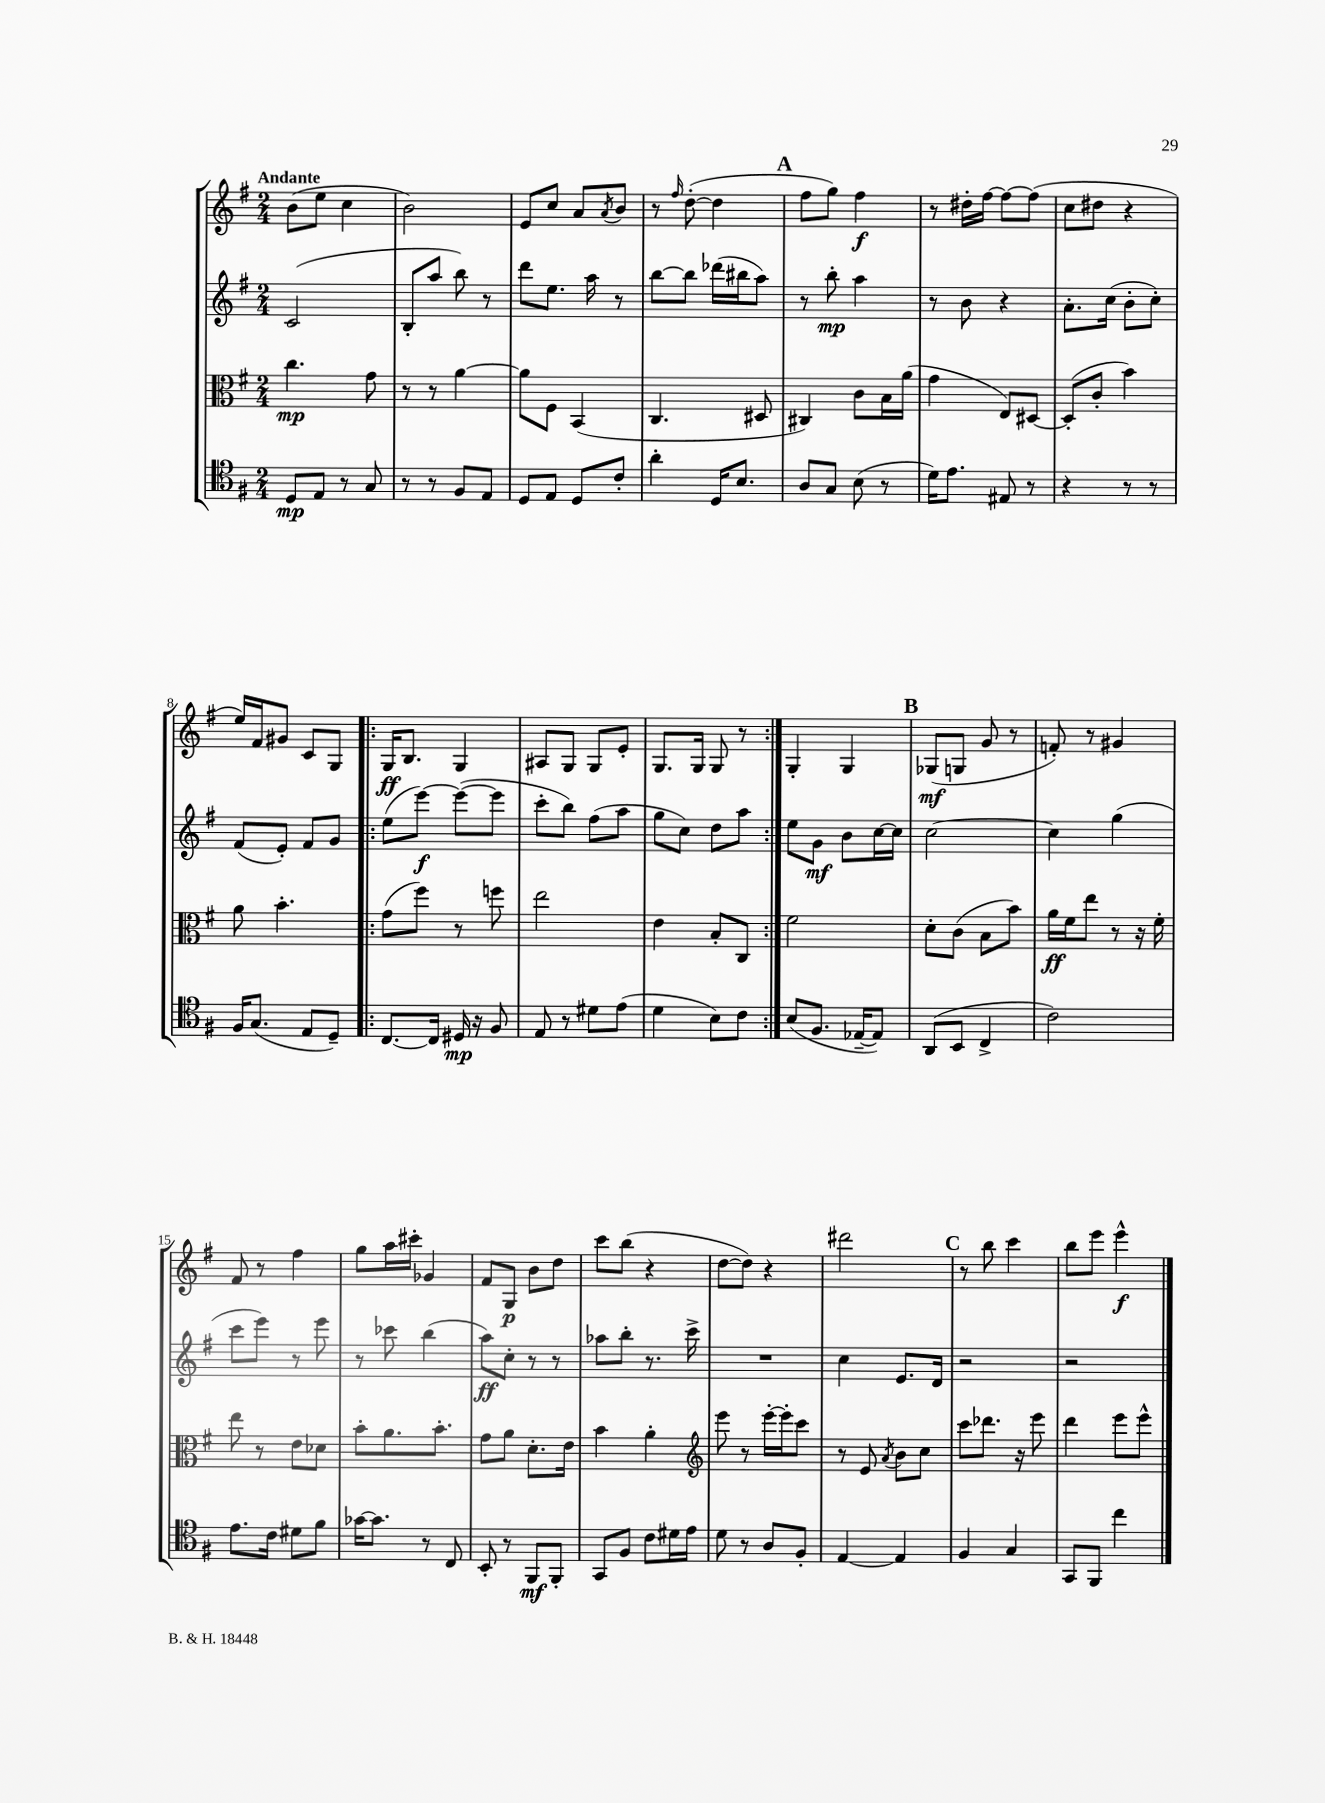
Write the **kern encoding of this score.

**kern	**dynam	**kern	**dynam	**kern	**dynam	**kern	**dynam
*part4	*part4	*part3	*part3	*part2	*part2	*part1	*part1
*staff4	*staff4	*staff3	*staff3	*staff2	*staff2	*staff1	*staff1
*clefC4	*	*clefC3	*	*clefG2	*	*clefG2	*
*k[f#]	*	*k[f#]	*	*k[f#]	*	*k[f#]	*
*M2/4	*	*M2/4	*	*M2/4	*	*M2/4	*
=1	=1	=1	=1	=1	=1	=1	=1
!	!	!	!	!	!	!LO:TX:a:B:t=Andante	!
8D/L	mp	4.cc\	mp	(2c/	.	(8b\L	.
8E/J	.	.	.	.	.	8ee\J	.
8r	.	.	.	.	.	4cc\	.
8G/	.	8g\	.	.	.	.	.
=2	=2	=2	=2	=2	=2	=2	=2
8r	.	8r	.	8B'/L	.	2b\)	.
8r	.	8r	.	8aa/J	.	.	.
8F#/L	.	[4a\	.	8bb\)	.	.	.
8E/J	.	.	.	8r	.	.	.
=3	=3	=3	=3	=3	=3	=3	=3
8D/L	.	8a\L]	.	8ddd\L	.	8e/L	.
8E/J	.	8F#\J	.	8.ee\J	.	8cc/J	.
8D/L	.	(4BB/	.	.	.	8a/L	.
.	.	.	.	16aa\	.	.	.
.	.	.	.	.	.	8qa/	.
8c'/J	.	.	.	8r	.	8b/J	.
=4	=4	=4	=4	=4	=4	=4	=4
4a'\	.	4.C/	.	[8bb\L	.	8r	.
.	.	.	.	.	.	16qqff#/	.
.	.	.	.	8bb\J]	.	([8dd'\	.
16D/KL	.	.	.	(16ddd-X\LL	.	4dd\]	.
8.B/J	.	.	.	16bb#X\J	.	.	.
.	.	8D#X/	.	8aa\J)	.	.	.
!!LO:REH:place=s1:t=A
=5	=5	=5	=5	=5	=5	=5	=5
8A/L	.	4C#X/)	.	8r	.	8ff#\L	.
8G/J	.	.	.	8bb'\	mp	8gg\J)	.
(8B\	.	8c\L	.	4aa\	.	4ff#\	f
8r	.	16B\L	.	.	.	.	.
.	.	(16a\JJ	.	.	.	.	.
=6	=6	=6	=6	=6	=6	=6	=6
16d\KL)	.	4g\	.	8r	.	8r	.
8.e\J	.	.	.	.	.	.	.
.	.	.	.	8b\	.	16dd#X'\LL	.
.	.	.	.	.	.	[16ff#\JJ	.
8E#X/	.	8E/L)	.	4r	.	8ff#\L_	.
8r	.	[8D#X/J	.	.	.	(8ff#\J]	.
=7	=7	=7	=7	=7	=7	=7	=7
4r	.	(8D#'/L]	.	8.a'\L	.	8cc\L	.
.	.	8c'/J	.	.	.	8dd#X\J	.
.	.	.	.	(16cc\Jk	.	.	.
8r	.	4b\)	.	8b'\L	.	4r	.
8r	.	.	.	8cc'\J)	.	.	.
!!LO:LB:g=z
=8	=8	=8	=8	=8	=8	=8	=8
16F#/KL	.	8a\	.	(8f#/L	.	16ee/LL)	.
(8.G/J	.	.	.	.	.	16f#/J	.
.	.	4.b'\	.	8e'/J)	.	8g#X/J	.
8E/L	.	.	.	8f#/L	.	8c/L	.
8D~/J)	.	.	.	8g/J	.	8G/J	.
=9!|:	=9!|:	=9!|:	=9!|:	=9!|:	=9!|:	=9!|:	=9!|:
[8.C/L	.	(8g\L	.	(8ee\L	.	16G/KL	ff
.	.	.	.	.	.	8.B/J	.
.	.	8ff#\J)	.	[8eee\J)	f	.	.
16C/Jk]	.	.	.	.	.	.	.
16D#X/	mp	8r	.	(8eee\L_	.	4G/	.
16r	.	.	.	.	.	.	.
8F#/	.	8ffn\	.	8eee\J]	.	.	.
=10	=10	=10	=10	=10	=10	=10	=10
8E/	.	2ee\	.	8ccc'\L	.	8A#X/L	.
8r	.	.	.	8bb\J)	.	8G/J	.
8d#X\L	.	.	.	(8ff#\L	.	8G/L	.
(8e\J	.	.	.	8aa\J	.	8e'/J	.
=11	=11	=11	=11	=11	=11	=11	=11
4d\	.	4e\	.	8gg\L	.	8.G/L	.
.	.	.	.	8cc\J)	.	.	.
.	.	.	.	.	.	16G/Jk	.
8B\L)	.	8B'/L	.	8dd\L	.	8G/	.
8c\J	.	8C/J	.	8aa\J	.	8r	.
=12:|!	=12:|!	=12:|!	=12:|!	=12:|!	=12:|!	=12:|!	=12:|!
(8B/L	.	2f#\	.	8ee\L	.	4G'/	.
8.F#/J	.	.	.	8g\J	mf	.	.
.	.	.	.	8b\L	.	4G/	.
[16E-X~/KL	.	.	.	.	.	.	.
8E-/J])	.	.	.	[16cc\L	.	.	.
.	.	.	.	16cc\JJ]	.	.	.
!!LO:REH:place=s1:t=B
=13	=13	=13	=13	=13	=13	=13	=13
(8AA/L	.	8d'\L	.	[2cc\	.	(8G-X/L	mf
8BB/J	.	(8c\J	.	.	.	8Gn/J	.
4C^/	.	8B\L	.	.	.	8g/	.
.	.	8b\J)	.	.	.	8r	.
=14	=14	=14	=14	=14	=14	=14	=14
2c\)	.	16a\LL	ff	4cc\]	.	8fn'/)	.
.	.	16f#\J	.	.	.	.	.
.	.	8ee\J	.	.	.	8r	.
.	.	8r	.	(4gg\	.	4g#X/	.
.	.	16r	.	.	.	.	.
.	.	16f#'\	.	.	.	.	.
!!LO:LB:g=z
=15	=15	=15	=15	=15	=15	=15	=15
8.e\L	.	8ee\	.	8ccc\L	.	8f#/	.
.	.	8r	.	8eee\J)	.	8r	.
16c\Jk	.	.	.	.	.	.	.
8d#X\L	.	8e\L	.	8r	.	4ff#\	.
8f#\J	.	8d-X\J	.	8eee\	.	.	.
=16	=16	=16	=16	=16	=16	=16	=16
[16g-X\KL	.	8b'\L	.	8r	.	8gg\L	.
8.g-\J]	.	.	.	.	.	.	.
.	.	8.a\	.	8ccc-X\	.	16aa\L	.
.	.	.	.	.	.	16ccc#X'\JJ	.
8r	.	.	.	(4bb\	.	4g-X/	.
.	.	8.b'\J	.	.	.	.	.
8C/	.	.	.	.	.	.	.
=17	=17	=17	=17	=17	=17	=17	=17
8BB'/	.	8g\L	.	8aa\L)	ff	8f#/L	.
8r	.	8a\J	.	8cc'\J	.	8G/J	p
8FF#/L	mf	8.d'\L	.	8r	.	8b\L	.
8FF#'/J	.	.	.	8r	.	8dd\J	.
.	.	16e\Jk	.	.	.	.	.
=18	=18	=18	=18	=18	=18	=18	=18
8GG/L	.	4b\	.	8aa-X\L	.	8ccc\L	.
8F#/J	.	.	.	8bb'\J	.	(8bb\J	.
8c\L	.	4a'\	.	8.r	.	4r	.
16d#X\L	.	.	.	.	.	.	.
16e\JJ	.	.	.	16ccc^\	.	.	.
=19	=19	=19	=19	=19	=19	=19	=19
*	*	*clefG2	*	*	*	*	*
8d\	.	8eee\	.	2r	.	[8dd\L	.
8r	.	8r	.	.	.	8dd\J])	.
8A/L	.	[16eee'\LL	.	.	.	4r	.
.	.	16eee'\J]	.	.	.	.	.
8F#'/J	.	8ccc\J	.	.	.	.	.
=20	=20	=20	=20	=20	=20	=20	=20
[4E/	.	8r	.	4cc\	.	2ddd#X\	.
.	.	8e/	.	.	.	.	.
.	.	8qa/	.	.	.	.	.
4E/]	.	8b\L	.	8.e/L	.	.	.
.	.	8cc\J	.	.	.	.	.
.	.	.	.	16d/Jk	.	.	.
!!LO:REH:place=s1:t=C
=21	=21	=21	=21	=21	=21	=21	=21
4F#/	.	8ccc\L	.	2r	.	8r	.
.	.	8.ddd-X\J	.	.	.	8bb\	.
4G/	.	.	.	.	.	4ccc\	.
.	.	16r	.	.	.	.	.
.	.	8eee\	.	.	.	.	.
=22	=22	=22	=22	=22	=22	=22	=22
8GG/L	.	4ddd\	.	2r	.	8bb\L	.
8FF#/J	.	.	.	.	.	8eee\J	.
4cc\	.	8eee\L	.	.	.	4eee^^\	f
.	.	8eee^^\J	.	.	.	.	.
==	==	==	==	==	==	==	==
*-	*-	*-	*-	*-	*-	*-	*-
